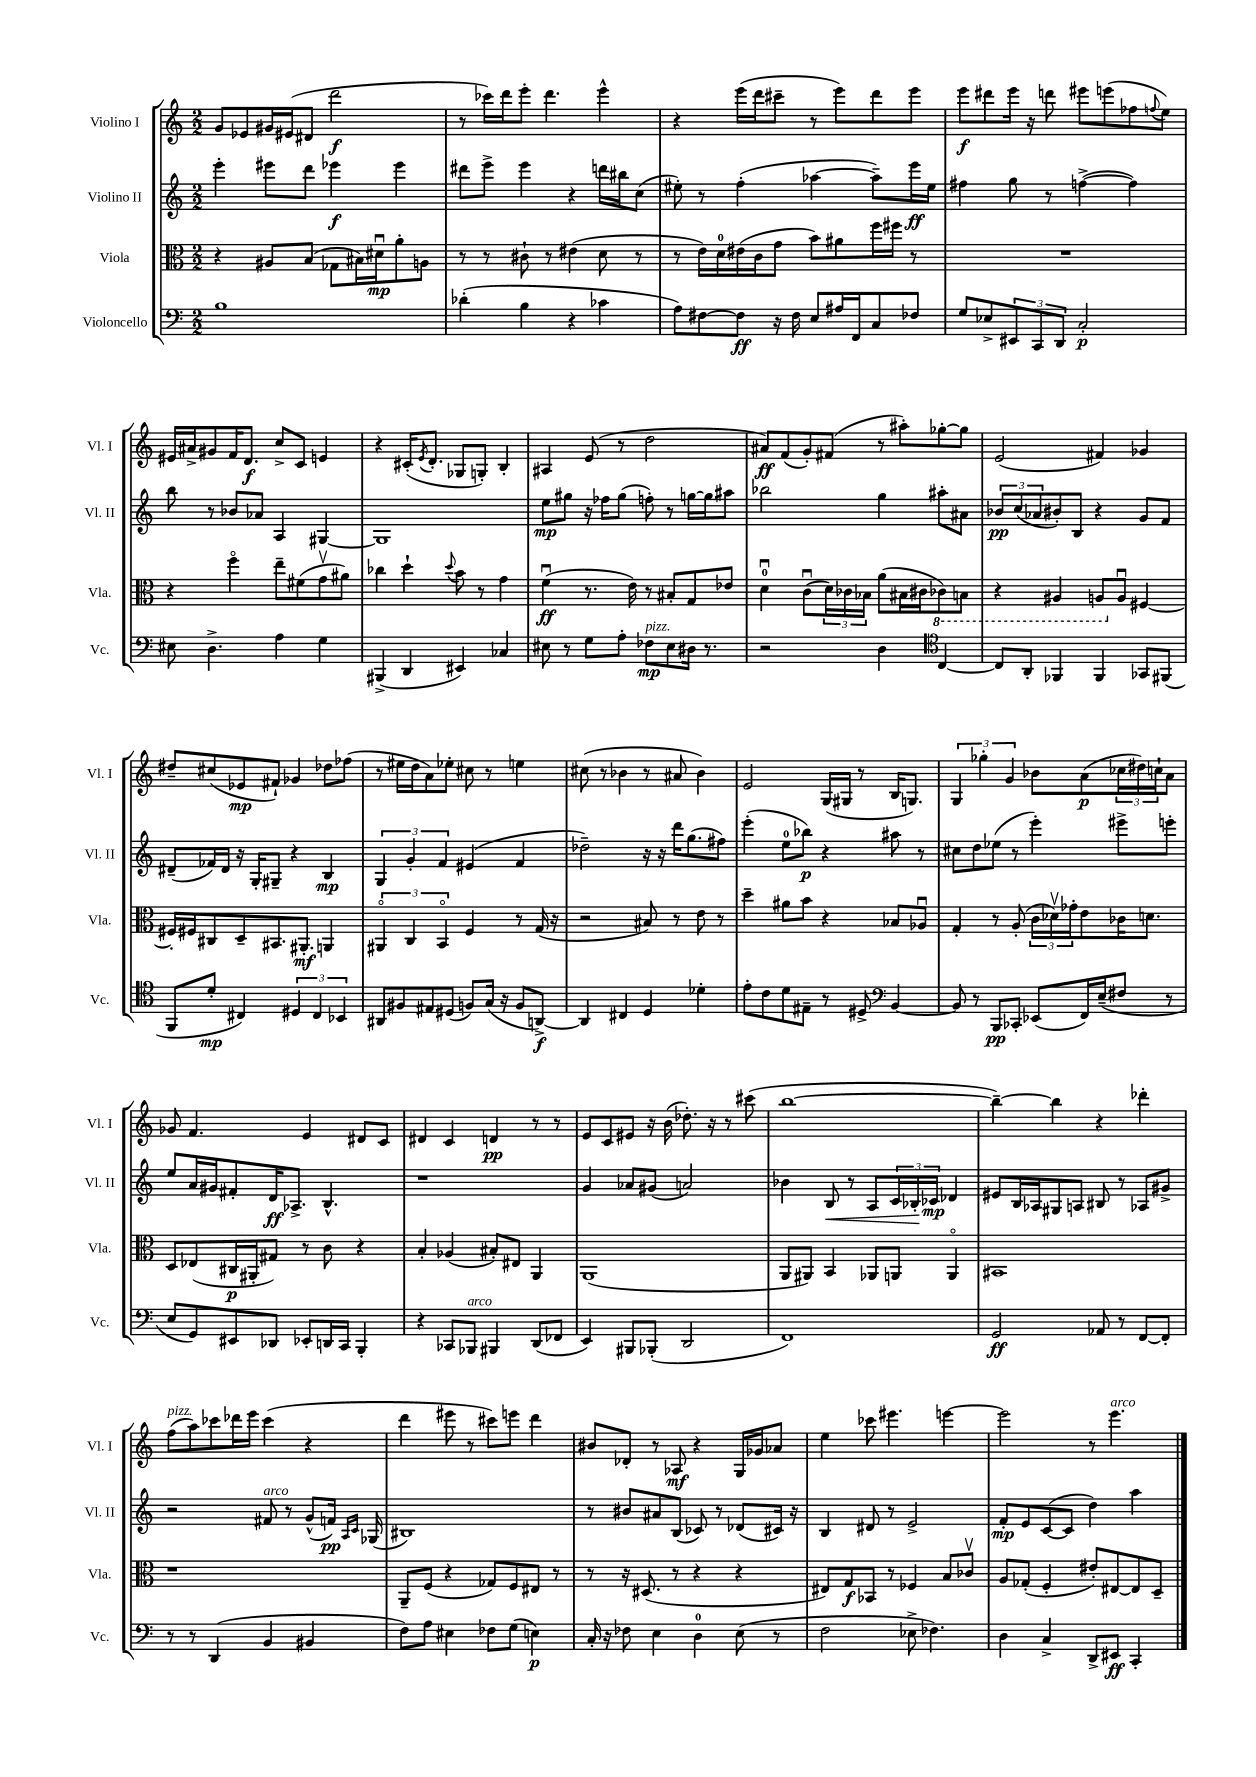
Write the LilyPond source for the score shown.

<<
\new StaffGroup <<
\new Staff = "s0" \with { instrumentName = "Violino I" shortInstrumentName = "Vl. I" } {
    \clef treble \key c \major \numericTimeSignature \time 2/2
    g'8 ees'8 gis'16 eis'16( dis'8 d'''2\f |
    r8 ces'''16) d'''16 e'''8-. d'''4. e'''4-^ |
    r4 e'''16( d'''16 cis'''8-- r8 e'''8) d'''8 e'''8 |
    e'''8\f dis'''8 e'''16 r16 d'''8 eis'''8 e'''8( fes''8 \appoggiatura { f''8 } e''8) |
    eis'16 ais'16-> gis'8 f'16 d'8.\f c''8-> c'8 e'4 |
    r4 cis'16-.( \acciaccatura { e'8 } d'8.-. ges8 g8-.) b4-. |
    ais4 e'8( r8 d''2 |
    ais'8\ff) f'8( g'8-.) fis'8( r8 ais''8-.) ges''8~-. ges''8 |
    e'2( fis'4) ges'4 |
    dis''8-- cis''8( ees'8\mp fis'8-!) ges'4 des''8 fes''8( |
    r8 eis''16 d''16 a'8) ees''8-. cis''8 r8 e''4 |
    cis''8( r8 bes'4 r8 ais'8 bes'4) |
    e'2 g16( gis16 r8 b16 g8.) |
    \tuplet 3/2 { g4 ges''4-. g'4 } bes'8 a'8\p( \tuplet 3/2 { ces''16 dis''16) c''16-! } a'8 |
    ges'8 f'4. e'4 dis'8 c'8 |
    dis'4 c'4 d'4\pp r8 r8 |
    e'8 c'8 eis'8 r16 b'16( des''8.-.) r16 r8 cis'''8( |
    b''1~ |
    b''4~--) b''4 r4 des'''4-. |
    f''8^\markup { \italic "pizz." }( a''8) ces'''8 des'''16 e'''16 ces'''4( r4 |
    d'''4 eis'''8 r8 cis'''8) e'''8 d'''4 |
    bis'8 des'8-. r8 aes8\mf r4 g16 ges'16 aes'8 |
    e''4 ces'''8 eis'''4. e'''4~ |
    e'''2 r8 e'''4.^\markup { \italic "arco" } \bar "|." |
}
\new Staff = "s1" \with { instrumentName = "Violino II" shortInstrumentName = "Vl. II" } {
    \clef treble \key c \major \numericTimeSignature \time 2/2
    e'''4-. eis'''8 d'''8 ees'''4\f ees'''4 |
    dis'''8 e'''8-> e'''4 r4 d'''16 bis''16 c''8( |
    eis''8-.) r8 f''4-.( aes''4~ aes''8--) e'''16\ff eis''16 |
    fis''4 g''8 r8 f''4~->( f''4) |
    b''8 r8 bes'8 aes'8 a4 gis4~ |
    gis1 |
    e''8\mp gis''8 r16 fes''16 gis''8( f''8-.) r8 g''16~ g''16 ais''8 |
    bes''2 g''4 ais''8-. ais'8 |
    \tuplet 3/2 { bes'8\pp c''8( aes'8 } bis'8-.) b8 r4 g'8 f'8 |
    dis'8--( fes'16) dis'16 r16 g16-. gis8-- r4 b4\mp |
    \tuplet 3/2 { g4 g'4-. f'4 } eis'4( f'4 |
    des''2--) r16 r16 d'''16 g''8.( fis''8) |
    e'''4-.( e''8-0 bes''8\p) r4 ais''8 r8 |
    cis''8 d''8 ees''8( r8 e'''4-.) eis'''8-> e'''8-. |
    e''8 a'16 gis'16 fis'8-. d'16\ff aes8.-> b4.-^ |
    r1 |
    g'4 aes'8 gis'8( a'2) |
    bes'4 b8\< r8 a8 \tuplet 3/2 { c'16 bes16-.\! ces'16\mp } des'4 |
    eis'8 b16 aes16 gis8 a8 bis8 r8 aes8 gis'8-> |
    r2 fis'8^\markup { \italic "arco" } r8 g'8-^( f'16\pp) \grace { a16 c'16 } ges16( |
    bis1) |
    r8 bis'8 ais'8 b8( ces'8) r8 des'8( cis'16) r16 |
    b4 dis'8 r8 e'2-> |
    f'8-.\mp e'8 c'8~( c'8 d''4) a''4 \bar "|." |
}
\new Staff = "s2" \with { instrumentName = "Viola" shortInstrumentName = "Vla." } {
    \clef alto \key c \major \numericTimeSignature \time 2/2
    r4 ais8 b8( ges8 bis16) dis'16\downbow\mp a'8-. a8 |
    r8 r8 cis'8-! r8 eis'4( d'8 r8 |
    r8 e'16) d'16-0 eis'16( c'16 g'8 b'8) ais'8 f''16 fis''16 r8 |
    R1 |
    r4 f''4\flageolet e''8-- fis'8( g'8\upbow ais'8) |
    ces''4 d''4-! \appoggiatura { d''8 } b'8 r8 g'4 |
    f'4\downbow\ff( r8. e'16) r8 bis8-. g8 ees'8 |
    d'4-0\downbow c'8\downbow( \tuplet 3/2 { d'16) ces'16 bes16 } a'8( bis16 cis'16 \ottava #-1 ces8) b,!8 |
    r4 ais,4 a,8 \ottava #0 a8\downbow fis4~ |
    fis16-. fis16 cis8 d8-- bis,8. ais,8.-.\mf a,4 |
    \tuplet 3/2 { ais,4\flageolet c4 b,4\flageolet } f4 r8 g16( r16 |
    r2 bis8) r8 e'8 r8 |
    d''4-- ais'8 b'8 r4 bes8 aes8\downbow |
    g4-. r8 a8-.( \tuplet 3/2 { c'16 des'16\upbow) ges'16-. } e'8 ces'16 d'8. |
    d8 ees8( cis16\p ais,16-. gis8) r8 c'8 r4 |
    b4-. aes4( bis8-.) eis8 a,4 |
    a,1( |
    a,8 ais,8) b,4 aes,8 a,8 a,4\flageolet |
    bis,1 |
    r1 |
    a,8-- f8( r4 ges8) f8 eis8 r8 |
    r8 r16 dis8.( r8 r4 r4 |
    eis8) g8\f bes,8 r8 fes4 b8 ces'8\upbow |
    a8 ges8-.( f4-. eis'8-.) eis8~ eis8 d8-- \bar "|." |
}
\new Staff = "s3" \with { instrumentName = "Violoncello" shortInstrumentName = "Vc." } {
    \clef bass \key c \major \numericTimeSignature \time 2/2
    b1 |
    des'4-.( b4 r4 ces'4 |
    a8) fis8~ fis8\ff r16 fis16 e8 ais16 f,16 c8 fes8 |
    g8 ees8-> \tuplet 3/2 { eis,8 c,8 d,8 } c2-.\p |
    eis8 d4.-> a4 g4 |
    bis,,4->( d,4 eis,4) ces4 |
    eis8 r8 g8 a8-. fes8\mp^\markup { \italic "pizz." } eis8 dis16 r8. |
    r2 d4 \clef tenor c4~ |
    c8 a,8-. fes,4 fes,4 ges,8 fis,8( |
    f,8 d'8-.\mp cis4) \tuplet 3/2 { dis4 cis4 bes,4 } |
    ais,8 fis8 eis8 dis8( f8) g16( r16 f8 a,8~->\f) |
    a,4 cis4 d4 des'4-. |
    e'8-. c'8 d'8 eis8-- r8 dis8-> \clef bass b,4~ |
    b,8 r8 b,,8\pp ces,8-. ees,8( f,16) e16--( fis8 r8 |
    e8 g,8) eis,8 des,8 ees,8-. d,16 c,16 b,,4-. |
    r4 ces,8 bes,,8^\markup { \italic "arco" } bis,,4 d,8( fes,8 |
    e,4) bis,,8 bes,,8-.( d,2 |
    f,1) |
    g,2\ff aes,8 r8 f,8~ f,8-. |
    r8 r8 d,4( b,4 bis,4 |
    f8) a8 eis4 fes8 g8( e4\p) |
    c16-. r16 fes8 e4 d4-0 e8( r8 |
    f2 ees8-> fes4.) |
    d4 c4-> d,8-> eis,8\ff c,4-. \bar "|." |
}
>>
>>
\layout { \context { \Score \remove "Bar_number_engraver" } }
